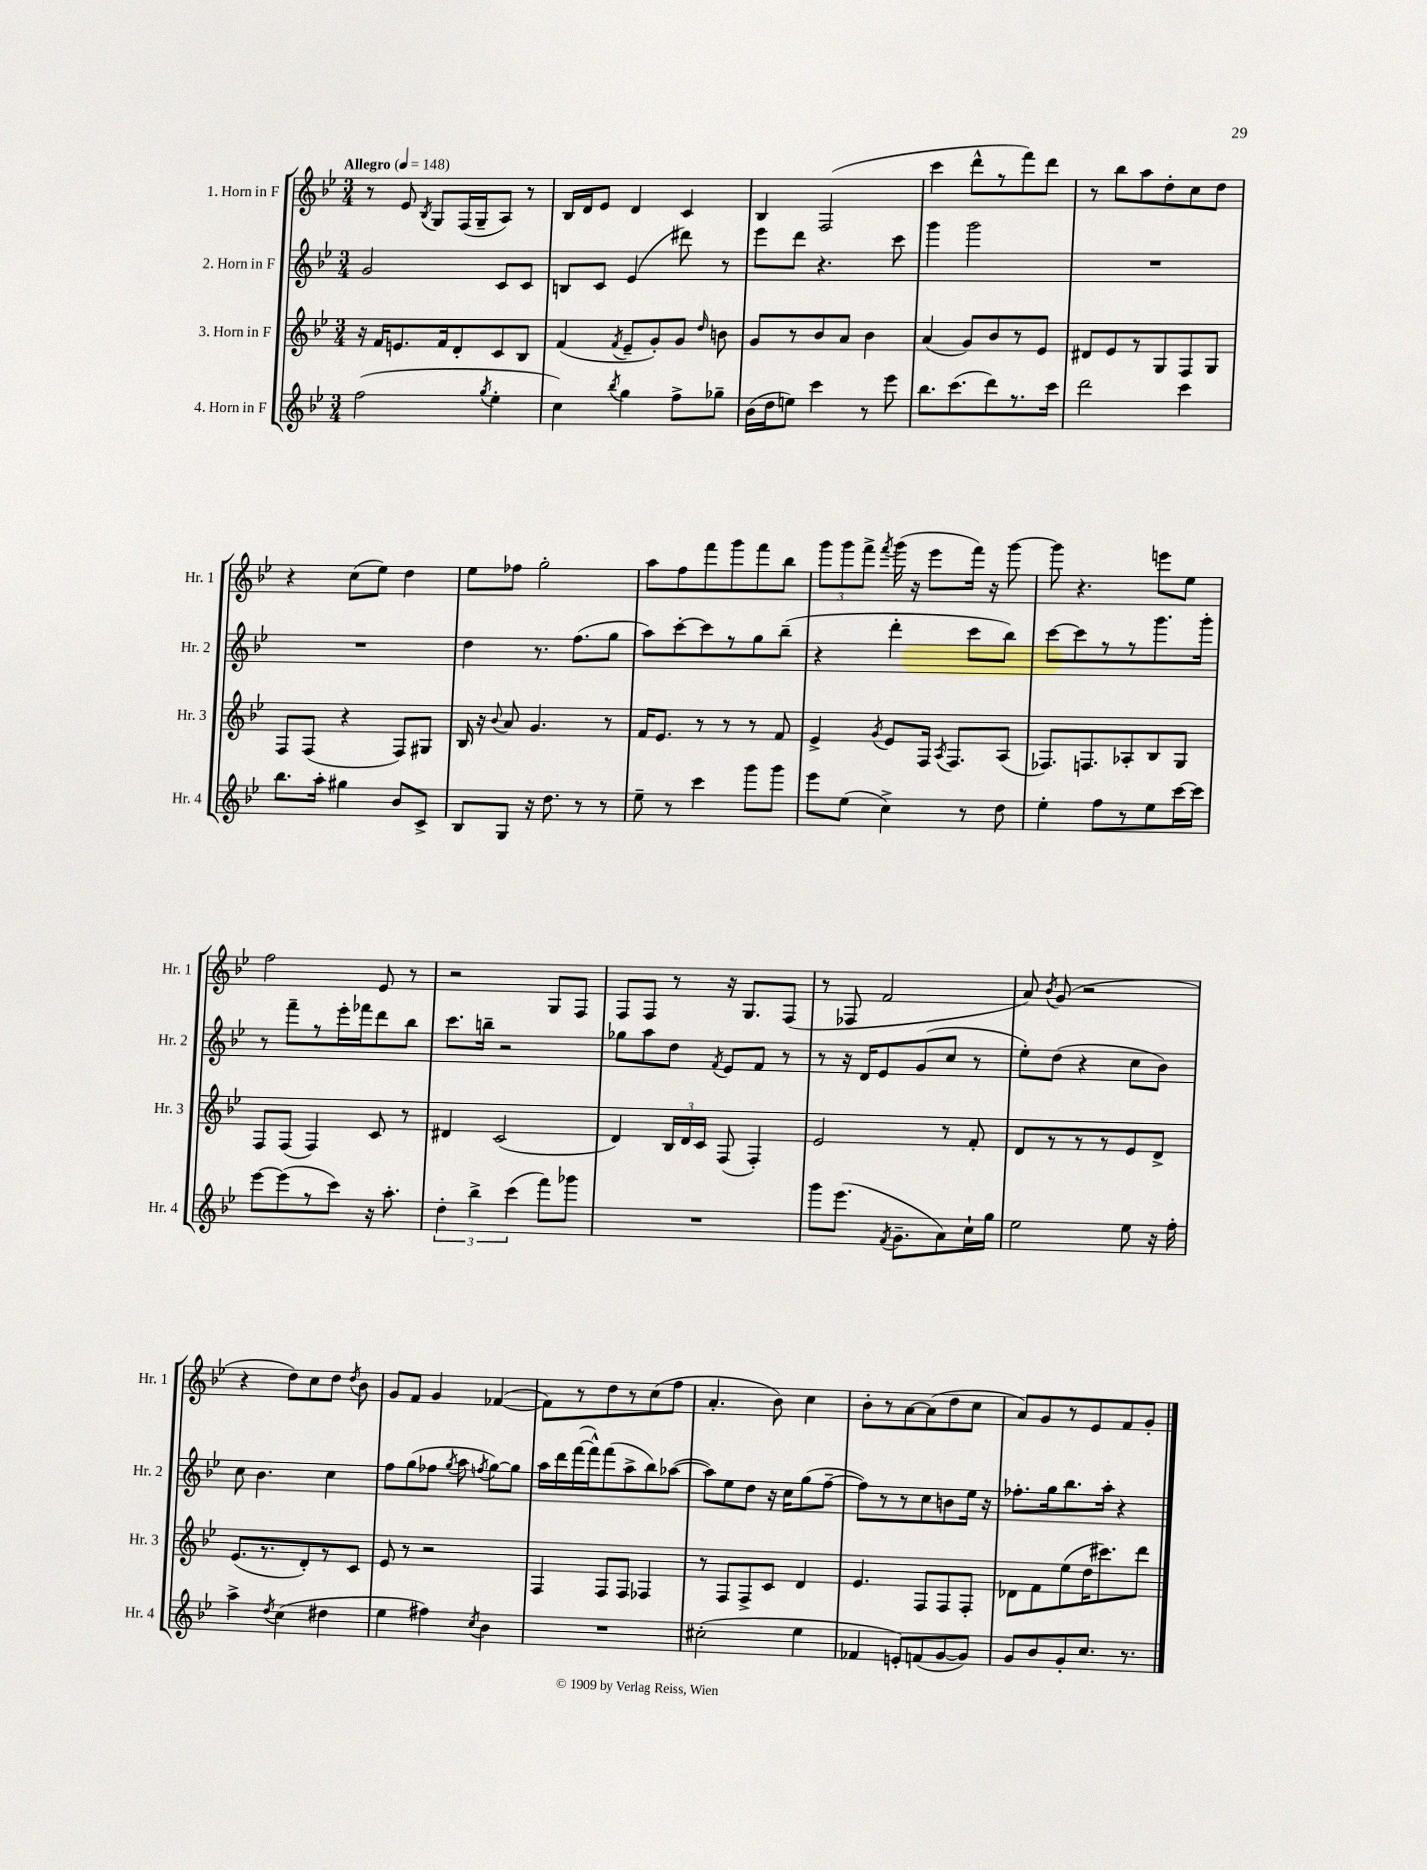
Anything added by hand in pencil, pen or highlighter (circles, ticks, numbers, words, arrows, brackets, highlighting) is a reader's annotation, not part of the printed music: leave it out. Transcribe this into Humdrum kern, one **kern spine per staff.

**kern	**kern	**kern	**kern
*staff4	*staff3	*staff2	*staff1
*clefG2	*clefG2	*clefG2	*clefG2
*k[b-e-]	*k[b-e-]	*k[b-e-]	*k[b-e-]
*M3/4	*M3/4	*M3/4	*M3/4
*MM148	*MM148	*MM148	*MM148
(2ff	16r	2g	8r
.	16f	.	.
.	8.e	.	8e-
.	.	.	8qB-
.	.	.	8G
.	16f	.	.
.	8d'	.	(16F
.	.	.	16G~
8qgg	.	.	.
4ee-'	8c	8c	8A)
.	8B-	8c	8r
=	=	=	=
4cc)	(4f	8B	16B-
.	.	.	16d
.	.	8c	8e-
8qbb-	8qf	.	.
4gg	8e-~	(4e-	4d
.	8g')	.	.
8ff^	8g	8ddd#)	4c
.	16qqdd	.	.
8gg-~	8b	8r	.
=	=	=	=
(16b-	8g	8eee-	4B-
16dd	.	.	.
8ee)	8r	8ddd	.
4ccc	8b-	4.r	(2F
.	8a	.	.
8r	4b-	.	.
8eee-	.	8ccc	.
=	=	=	=
8.bb-	(4a	4ggg	4ccc
(8.ccc	.	.	.
.	8g)	2ggg	8ddd^^
8ddd)	8b-	.	8r
8.r	8r	.	8fff)
.	8e-	.	8ddd
16ccc	.	.	.
=	=	=	=
2ddd	8d#	2.r	8r
.	8e-	.	8bb-
.	8r	.	8aa
.	8G	.	8dd'
4ccc	8F	.	8cc
.	8G	.	8dd
=	=	=	=
8.bb-	8F	2.r	4r
.	(8F	.	.
16aa'	.	.	.
4gg#	4r	.	(8cc
.	.	.	8ee-)
8b-	8F)	.	4dd
8c^	8G#	.	.
=	=	=	=
8B-	16B-	4dd	8ee-
.	16r	.	.
.	8qqb-	.	.
8G	8a	.	8ff-
16r	4.g	8.r	2gg'
8.dd	.	.	.
.	.	(8.ff	.
8r	.	.	.
8r	8r	8gg	.
=	=	=	=
8ee-~	16f	8aa)	8aa
.	8.e-	.	.
8r	.	[8ccc'	8ff
4ccc	8r	8ccc]	8fff
.	8r	8r	8ggg
8ggg	8r	8gg	8fff
8ggg	8f	(8bb-~	8bb-
=	=	=	=
8eee-	4e-^	4r	12ggg
.	.	.	12ggg
(8ee-	.	.	.
.	.	.	12fff^
.	8qg	.	8qfff
4cc^)	8e-	4ddd'	(16ggg
.	.	.	16r
.	16F	.	8eee-
.	8qA	.	.
.	8.F	.	.
8r	.	8ccc	16fff)
.	.	.	16r
8dd	(8A	8bb-)	[8ggg
=	=	=	=
4ee-'	8.F-)	[8ccc	8ggg]
.	.	8ccc]	4.r
.	8.F	.	.
8ff	.	8r	.
8r	8A-'	8r	.
8ee-	8B-	8.ggg	8eee
[16ccc	8G	.	8ee-
16ccc]	.	16ggg'	.
=	=	=	=
[8eee-	8F	8r	2ff
(8eee-]	(8F	8fff~	.
8r	4F)	8r	.
8ccc)	.	16eee-'	.
.	.	16fff-	.
16r	8c	8ddd	8e-
8.aa'	.	.	.
.	8r	8bb-	8r
=	=	=	=
6dd'	4d#	8.ccc	2r
6bb-^	.	.	.
.	.	16bb~	.
.	(2c	2r	.
(6ccc	.	.	.
8fff)	.	.	8G
8ggg-	.	.	8F
=	=	=	=
2.r	4d)	8gg-	8F
.	.	8aa	8F
.	24B-	8dd	8r
.	24d	.	.
.	24c	.	.
.	.	8qf	.
.	(8F	8e-	16r
.	.	.	8.G
.	4F')	8f	.
.	.	8r	(8F
=	=	=	=
8ggg	2e-	8r	8r
(8.eee-	.	16r	8F-
.	.	16d	.
.	.	8e-	2f
8qf	.	.	.
8.g~	.	.	.
.	.	(8g	.
8a)	8r	8cc	.
16cc`	8f'	8r	.
16gg	.	.	.
=	=	=	=
2ee-	8d	8ee-')	8a)
.	.	.	8qb-
.	8r	(8dd	(8g
.	8r	4r	2r
.	8r	.	.
8ee-	8e-	8cc	.
16r	8d^	8b-)	.
16ff'	.	.	.
=	=	=	=
4aa^	(8.e-	8cc	4r
.	.	4.b-	.
.	8.r	.	.
8qdd	.	.	.
(4cc	.	.	8dd)
.	8d')	.	8cc
4dd#	8r	4cc	8dd
.	.	.	8qdd
.	8c	.	8b-
=	=	=	=
4ee-	8e-	8ff	8g
.	8r	(8gg	8f
4ff#)	2r	8ff-	4g
.	.	8qgg	.
.	.	8aa	.
8qcc	.	8qff	.
4b-	.	[8gg)	([4f-
.	.	8gg]	.
=	=	=	=
2.r	4F	16aa	8f-])
.	.	16ddd	.
.	.	([16fff	8r
.	.	16fff^^])	.
.	8F	(8fff	8dd
.	8F	8aa^	8r
.	4F-	8bb-)	(8cc
.	.	([8aa-	8ff
=	=	=	=
(2cc#'	8r	8aa-])	4.a'
.	8F	8ee-	.
.	8F^	8dd	.
.	8c	16r	8b-)
.	.	16cc	.
4ee-	4d	(8gg	4cc
.	.	[8ff~	.
=	=	=	=
4f-	4.e-	8ff])	8b-'
.	.	8r	8r
8e')	.	8r	[8a
(8f	8F	8cc	(8a]
[8g	8F	8b	8dd
8g])	8F'	16ee-	8cc
.	.	16r	.
=	=	=	=
8g	8d-	8.ff-'	8a)
8b-	8f	.	8g
.	.	16gg	.
8g'	(8ee-	8.bb-	8r
8.cc	16dd	.	8e-
.	8.ccc#)	16aa'	.
.	.	4r	8f
8.r	.	.	.
.	8ddd	.	8g'
==	==	==	==
*-	*-	*-	*-
